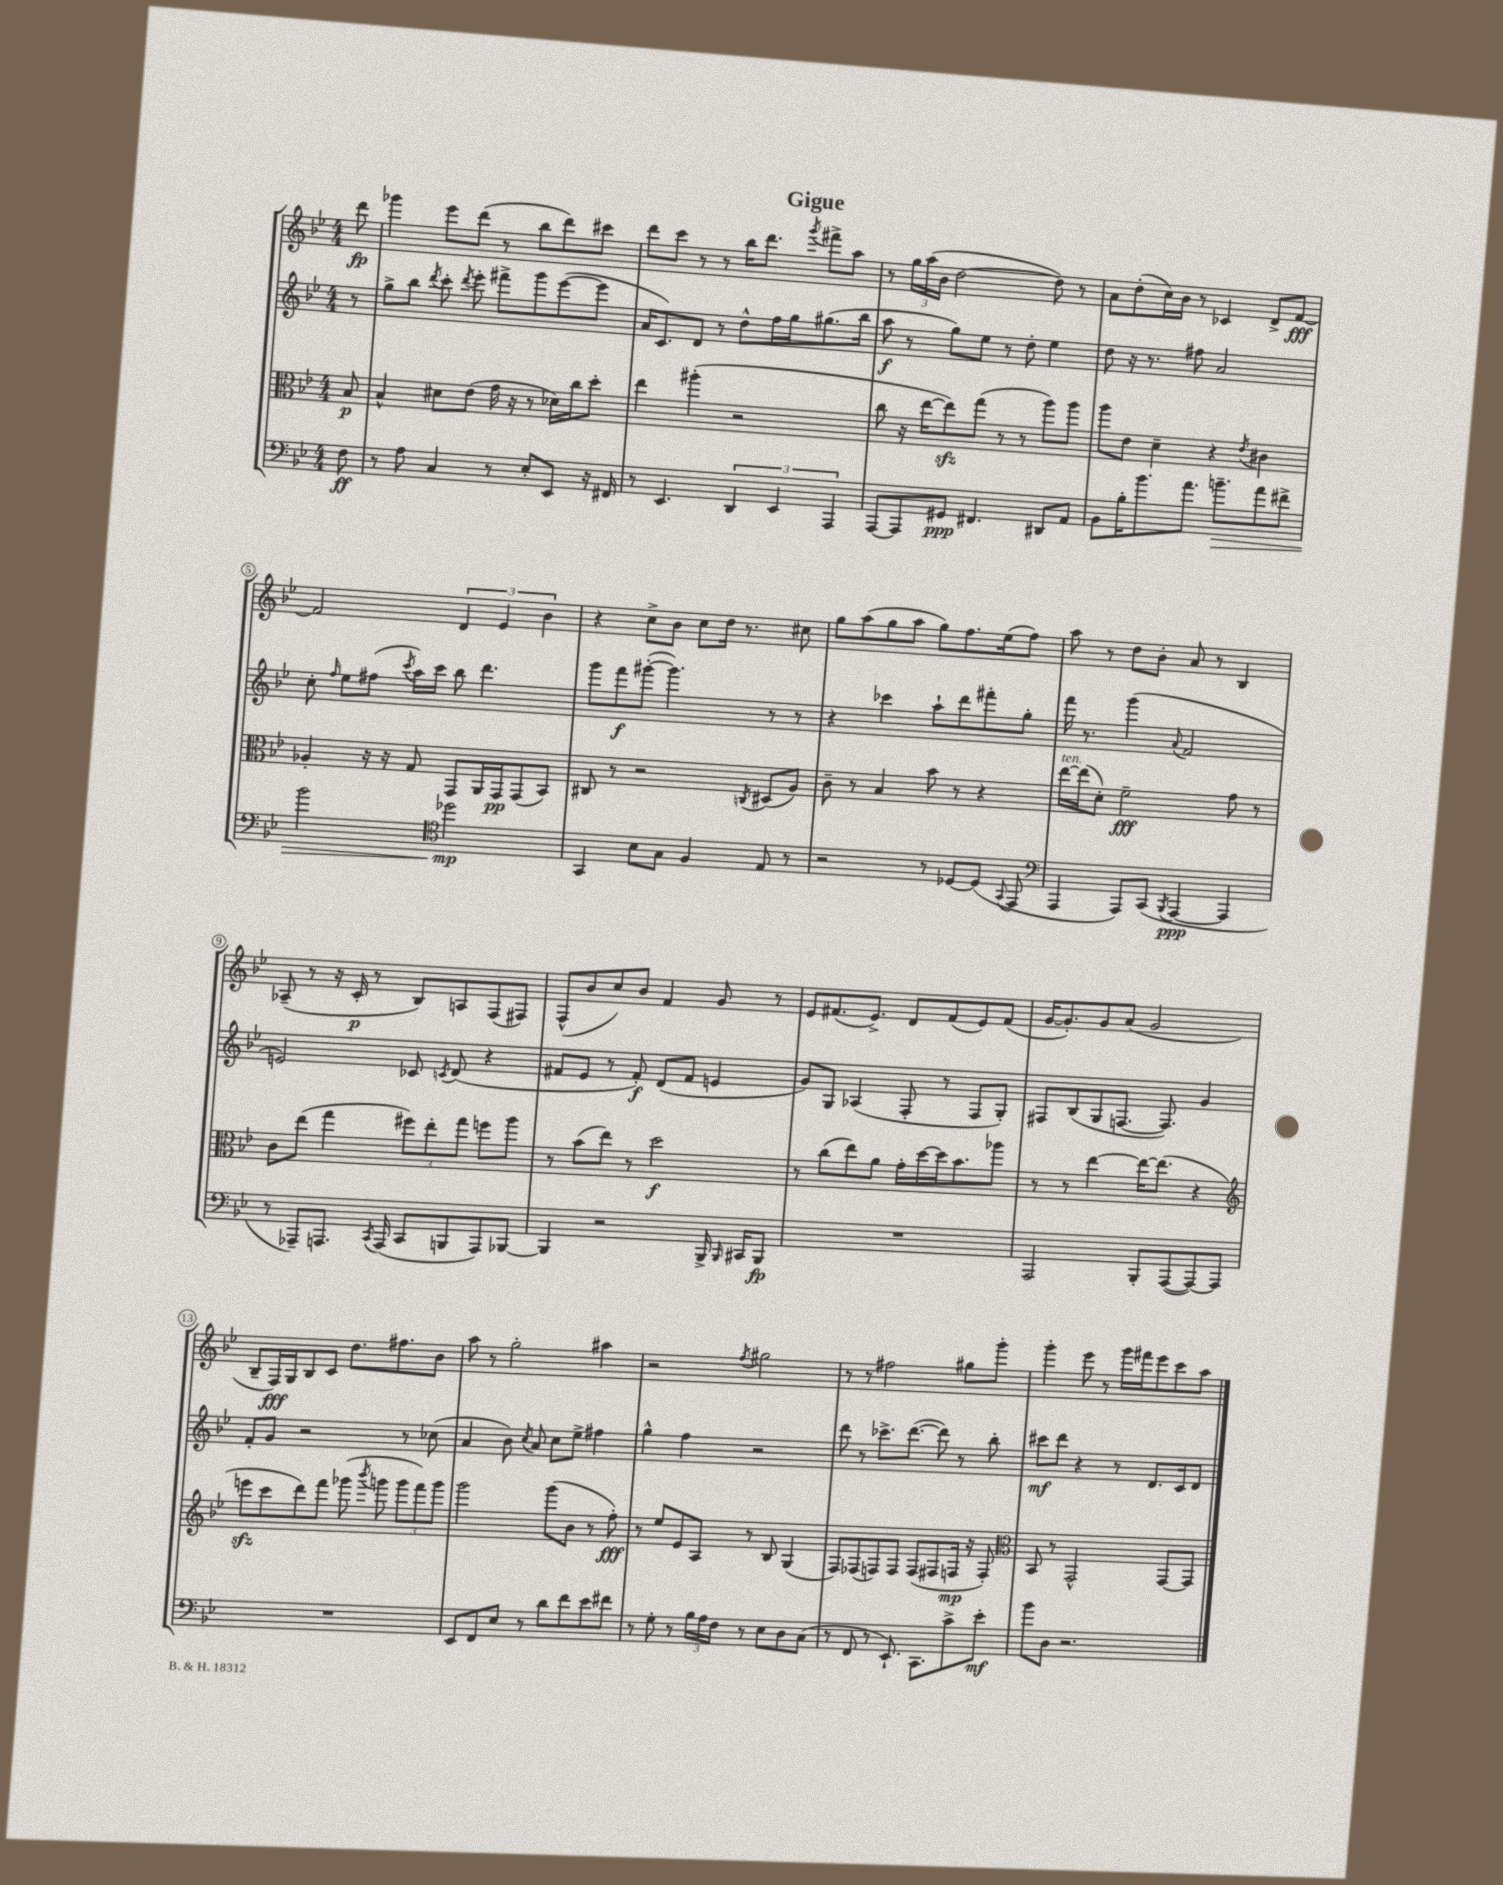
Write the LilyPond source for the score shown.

\header { title = "Gigue" }
<<
\new StaffGroup <<
\new Staff = "s0" {
    \clef treble \key bes \major \numericTimeSignature \time 4/4 \partial 8
    \autoBeamOff d'''8\fp |
    ges'''4 ees'''8[ d'''8]( r8 bes''8[ d'''8) cis'''8] |
    d'''8[ c'''8] r8 r8 bes''16[ d'''8.] \acciaccatura { g'''8 } fis'''8[-> a''8] |
    r8 \tuplet 3/2 { g''16[ a''16( bes'16] } d''2~ d''8) r8 |
    a'8[ d''8-.( c''16) bes'16] r8 ces'4 d'8[-> f'8]~\fff |
    f'2 \tuplet 3/2 { d'4 ees'4 bes'4 } |
    r4 c''8[-> bes'8] c''8[ d''16] r8. cis''8 |
    g''8[ a''8( g''8 a''8] g''8[) f''8. ees''16( f''8]) |
    a''8 r8 d''8[ bes'8]-. a'8 r8 bes4 |
    aes8--( r8 r16 c'16-.\p r8 bes8[) a8 f8( fis8]) |
    f8[-^( bes'8 c''8) bes'8] f'4 g'8 r8 |
    ees'8[ fis'8.( ees'8.]->) d'8[ fis'8( ees'8) fis'8]( |
    g'16[~ g'8.-.) g'8 a'8]( g'2 |
    bes8[-- f16\fff) g16 bes8 c'8] d''8.[ fis''8. bes'8] |
    a''8 r8 g''2-. ais''4 |
    r2 \acciaccatura { f''8 } gis''2 |
    r8 r8 fis''2 gis''8[ g'''8]-. |
    g'''4-. ees'''8 r8 g'''16[ fis'''16 ees'''8 c'''8 a''8] \bar "|." |
}
\new Staff = "s1" {
    \clef treble \key bes \major \numericTimeSignature \time 4/4 \partial 8
    \autoBeamOff r8 |
    g''8[-> bes''8] \acciaccatura { d'''8 } c'''8-. \acciaccatura { d'''8 } ees'''8-. fis'''8[-> g'''8 ees'''8~( ees'''8] |
    a'16[ c'8.) d'8] r8 d''8[-^ f''16 g''16 gis''8.( bes''16] |
    a''8\f r8 g''8[) ees''8] r8 d''8-. ees''4 |
    d''8 r16 r8. fis''8 a'2 |
    c''8-. \grace { f''16 } ees''8[ fis''8]( \acciaccatura { c'''8 } a''16[) c'''16] bes''8 d'''4. |
    g'''8[ f'''8\f gis'''8]~-.( gis'''4.) r8 r8 |
    r4 ces'''4 a''8[-! d'''8 fis'''8-. g''8]-. |
    f'''16 r8. g'''4( \appoggiatura { a'8 } f'2 |
    e'2) ces'8 \acciaccatura { c'8 } d'8( r4 |
    fis'8[ ees'8] r8 fis'8-.\f) d'8[( fis'8] e'4 |
    g'8[) g8] aes4( f8-. r8 f8[ g8]-.) |
    fis8[ bes8( g8 f8.]~ f8.) g'4 |
    f'8[-. g'8] r2 r8 ces''8( |
    a'4 bes'8) \acciaccatura { c''8 } a'8 c''8[ ees''8]-> fis''4 |
    g''4-^ f''4 r2 |
    d'''8 r8 ces'''8.[-> d'''8.]~( d'''8) r8 bes''8-. |
    cis'''8[\mf d'''8] r4 r8 d'8.[ c'16 d'8] \bar "|." |
}
\new Staff = "s2" {
    \clef alto \key bes \major \numericTimeSignature \time 4/4 \partial 8
    \autoBeamOff bes8\p |
    bes4-^ dis'8[ ees'8]( g'16 r16 r8 des'16[) c''16 d''8]-. |
    ees''4 ais''4-.( r2 |
    c''8 r16 ees''16[~ ees''8\sfz) g''8]( r8 r8 a''8[) a''8] |
    a''8[ ees'8] d'4-- r4 \acciaccatura { ees'8 } cis'4 |
    aes4-. r16 r16 g8 g,8[ a,16 g,16\pp g,8( bes,8]) |
    cis8 r8 r2 \acciaccatura { c8 } dis8[( a8]) |
    c'8-- r8 bes4 bes'8 r8 r4 |
    ees''16[~^\markup { \italic "ten." } ees''16( d'8]-.) f'2--\fff g'8 r8 |
    c'8[ ees''8]( g''4 \tuplet 3/2 { fis''8[) ees''8-. g''8] } f''8[ a''8] |
    r8 bes'8[( ees''8]) r8 d''2\f |
    r8 c''8[( ees''8) a'8] g'16[-. d''16~ d''16 bes'8. aes''8] |
    r8 r8 ees''4~ ees''16[~ ees''8.]( r4 |
    \clef treble e'''8[\sfz c'''8 d'''8) f'''8] ges'''8( \acciaccatura { bes'''8 } g'''8 \tuplet 3/2 { g'''8[ f'''8) g'''8] } |
    g'''2 g'''8[( bes'8] r8 f''8-.\fff) |
    r8 ees''8[ ees'8 a8] r8 bes8 g4( |
    f8[) fes8( f8) f8] f8[( fis8 f16]\mp r16 f8-.) |
    \clef alto bes,8 r8 g,2-^ g,8[~ g,8] \bar "|." |
}
\new Staff = "s3" {
    \clef bass \key bes \major \numericTimeSignature \time 4/4 \partial 8
    \autoBeamOff f8\ff |
    r8 a8 c4 r8 ees8[-. ees,8] r16 fis,16 |
    r8 ees,4. \tuplet 3/2 { d,4 ees,4 a,,4 } |
    a,,8[~ a,,8 gis,8]\ppp fis,4. dis,8[ a,8] |
    bes,8[ bes16-. bes'8. a'8.] b'8.[--\> a'8 fis'8]-> |
    bes'2 \clef tenor des''2\mp\! |
    g,4 bes8[ g8] f4 ees8 r8 |
    r2 r8 des8[~ des8]( \appoggiatura { g,8 } ees,8 |
    \clef bass a,,4 a,,8[) c,8]( \acciaccatura { bes,,8 } a,,4~\ppp a,,4 |
    r8 aes,,8[--) a,,8.] \acciaccatura { c,8 } a,,16( c,8[ b,,8 a,,8) bes,,8]~ |
    bes,,4 r2 bes,,16-> \grace { bes,,16 } cis,16[ bes,,8]\fp |
    R1 |
    a,,2 bes,,8[-. a,,8~( a,,8~) a,,8] |
    R1 |
    ees,8[ f,8 ees8] r8 d'8[ f'8 ees'8 fis'8] |
    r8 g8-. r8 \tuplet 3/2 { bes16[ a16 f16] } r8 ees8[ d8 c8]( |
    r8 f,8 r8 ees,8.-!) c,8.[ c'8-> ees'8]-.\mf |
    bes'8[ d8] r2. \bar "|." |
}
>>
>>
\layout { \context { \Score \override BarNumber.stencil = #(make-stencil-circler 0.1 0.3 ly:text-interface::print) } }
